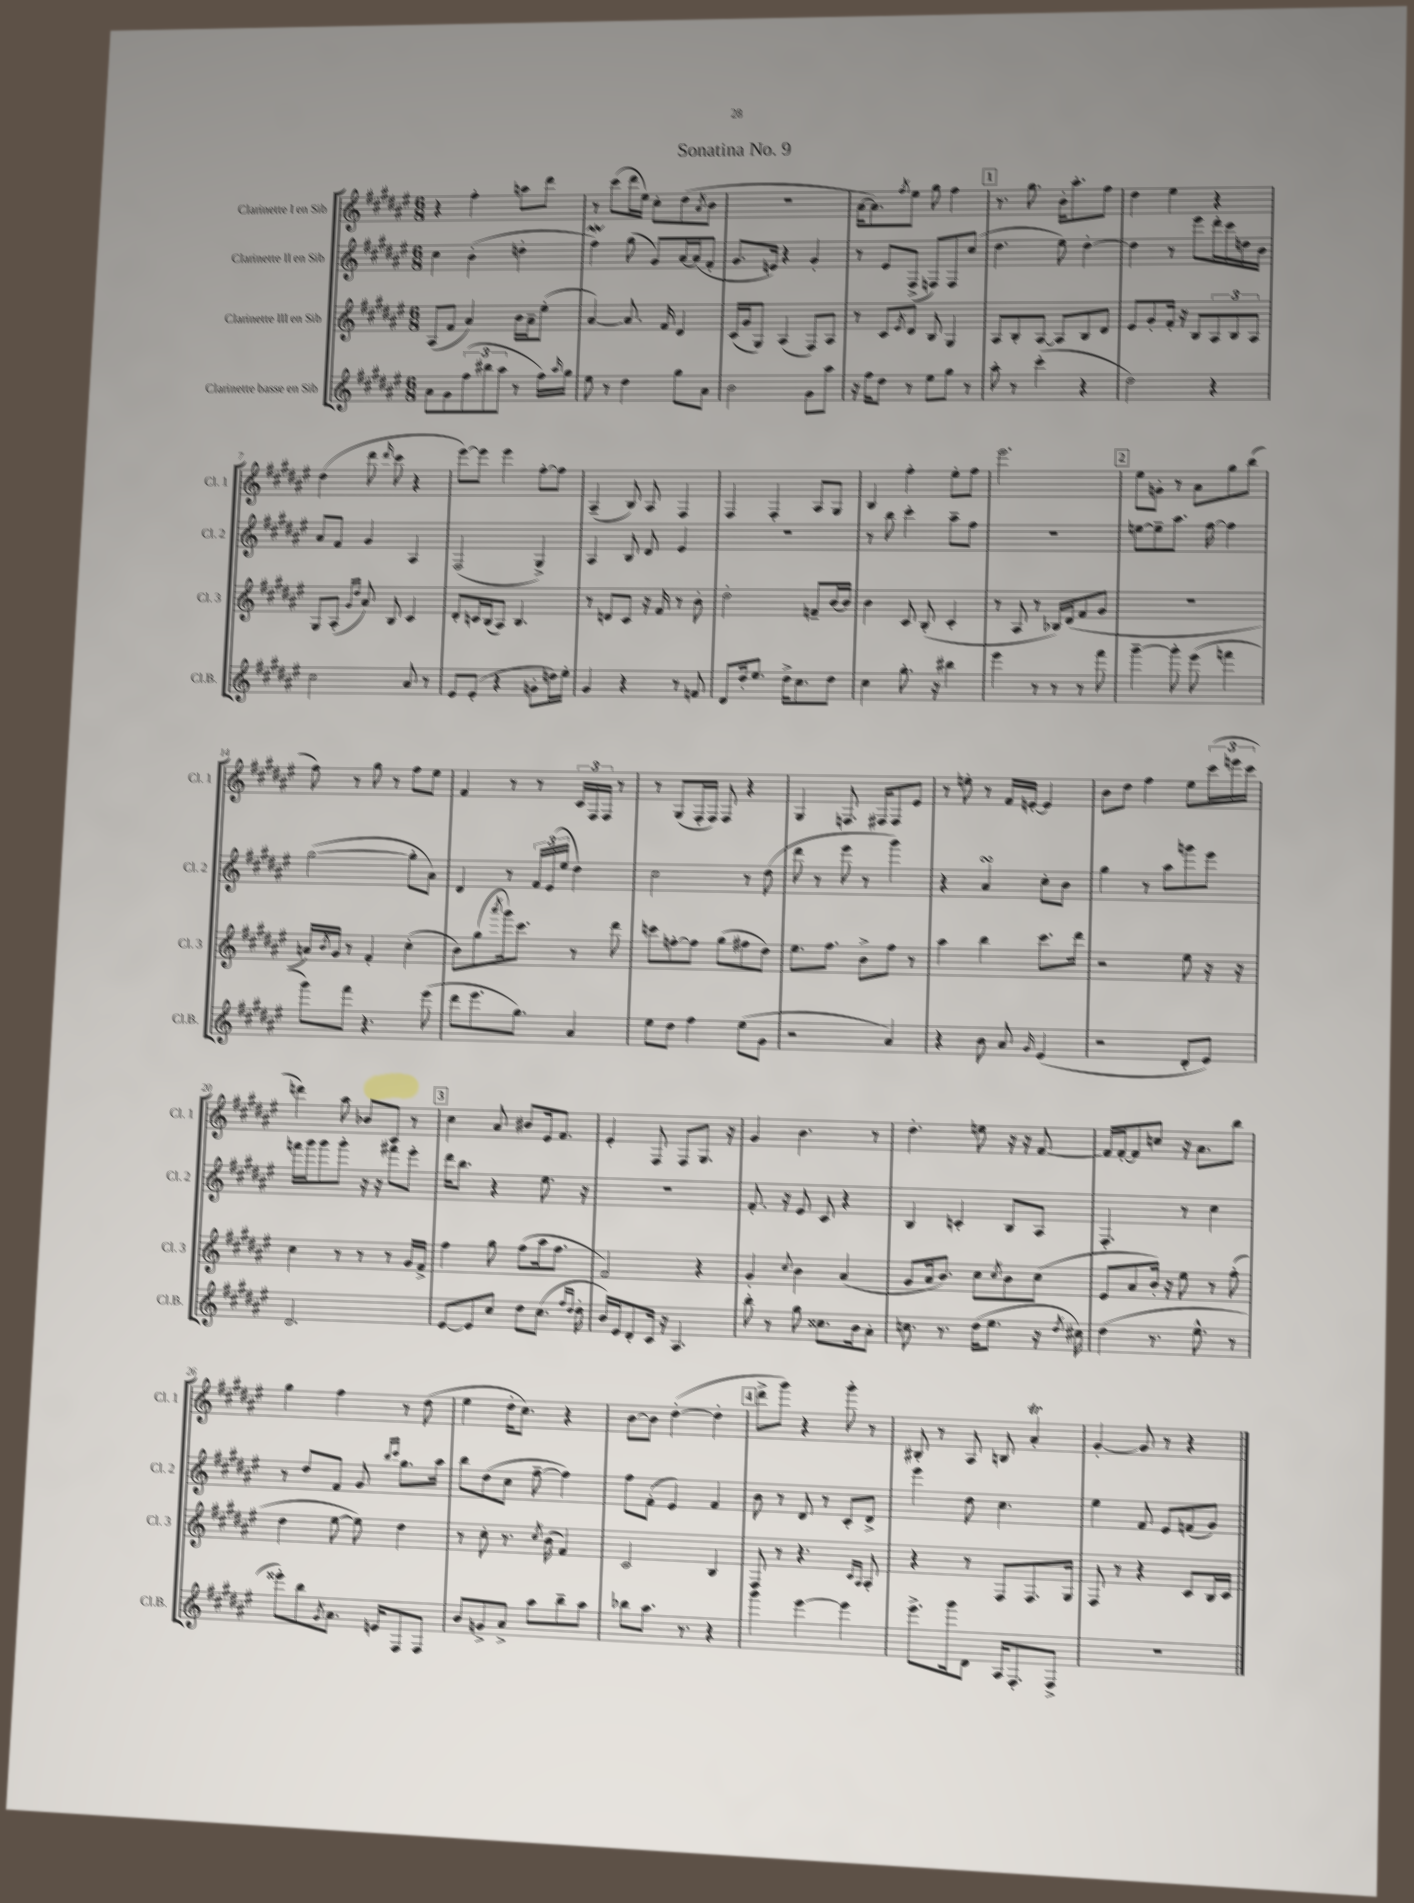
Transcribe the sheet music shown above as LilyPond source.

\header { title = "Sonatina No. 9" }
<<
\new StaffGroup <<
\new Staff = "s0" \with { instrumentName = "Clarinette I en Sib" shortInstrumentName = "Cl. 1" } {
    \clef treble \key fis \major \numericTimeSignature \time 6/8
    r4 fis''4-. a''8 dis'''8 |
    r8 cis'''8( dis'''16 eis''16) cis''8-. dis''8( \acciaccatura { ais'8 } b'8 |
    R2. |
    ais'16~ ais'8.) \acciaccatura { fis''8 } eis''8 gis''8 fis''4 |
    \mark \markup { \box "1" } r8. gis''8. b'16-. ais''8.-. fis''8 |
    dis''4 eis''4 r4 |
    dis''4( dis'''8 \grace { dis'''16 } cis'''8 r4 |
    eis'''8~) eis'''8 eis'''4 fis''8~-. fis''8 |
    ais4--( b8) ais8 fis4 |
    fis4 fis4-. ais8 gis8 |
    b4 fis''4-. eis''8-. fis''8 |
    eis'''2. |
    \mark \markup { \box "2" } eis''8 g'8-. r8 ais'8 gis''8 b''8( |
    fis''8) r8 gis''8 r8 fis''8 eis''8 |
    fis'4 r8 r8 \tuplet 3/2 { cis'16 fis16 fis16 } r8 |
    r8 gis8( fis16-. fis16) fis8 r4 |
    gis4 f8. fis16 fis8 eis'8 |
    r8 e''8-. r8 fis'16 e'16~-. e'4 |
    b'8 dis''8 fis''4 eis''8 \tuplet 3/2 { cis'''16( e'''16 cis'''16 } |
    d'''4) ais''8 bes'8 cis'8 r8 |
    \mark \markup { \box "3" } cis''4 ais'8 bis'8 eis'16 fis'8. |
    eis'4-. fis8 fis8 gis8. r16 |
    gis'4 b'4. r8 |
    dis''4.-. e''8 r16 r16 fis'8~ |
    fis'16 fis'16~-. fis'8 c''8 r16 ais'8. b''8 |
    gis''4 fis''4 r8 dis''8( |
    eis''4 dis''16-. cis''8.) r4 |
    b'8~ b'8 dis''4~-.( dis''4-. |
    \mark \markup { \box "4" } dis'''8-> gis'''8) r4 gis'''8-. r8 |
    bis8-. r8 ais8 b8 ais'4-.\trill |
    gis'4~-. gis'8 r8 r4 \bar "|." |
}
\new Staff = "s1" \with { instrumentName = "Clarinette II en Sib" shortInstrumentName = "Cl. 2" } {
    \clef treble \key fis \major \numericTimeSignature \time 6/8
    cis''4 b'4-.( d''4-. |
    fis''4\mordent) gis''8( gis'8) ais'16~ ais'16( fis'8-. |
    gis'8. e'16) r4 gis'4-. |
    r8 eis'8 fis8->( f8) f8 cis''8( |
    \mark \markup { \box "1" } dis''4. eis''8) dis''4~-. |
    dis''4 r8 eis'''8 dis'''16-. cis'''16 d''16 b'16 |
    ais'8 fis'8 gis'4 ais4 |
    fis2( gis4->) |
    ais4 b8 dis'8 eis'4 |
    R2. |
    r8 b''8 cis'''4-. ais''8-- fis''8 |
    R2. |
    \mark \markup { \box "2" } e''8~ e''8-- ais''8. fis''16~ fis''4 |
    gis''2~( gis''8-. ais'8) |
    dis'4 r8 \tuplet 3/2 { fis'16 eis'16( eis''16 } dis''4) |
    cis''2 r8 dis''8( |
    dis'''8 r8 eis'''8 r8 gis'''4) |
    r4 ais'4\turn cis''8-. b'8 |
    gis''4 r8 ais''8 g'''8 eis'''8 |
    f'''16 gis'''16 gis'''8 gis'''8-. r16 r16 fis'''8 eis'''8-. |
    \mark \markup { \box "3" } dis'''16 b''8. r4 eis''8. r16 |
    R2. |
    fis'8.-. r16 eis'8 cis'8 r4 |
    b4 c'4-. b8 ais8 |
    fis4.-. r8 cis''4 |
    r8 dis''8 fis'8 gis'8 \grace { b''16 cis'''16 } gis''8. ais''16 |
    b''8 dis''8( cis''8 fis''8~-- fis''4) |
    fis''8 fis'8-.( eis'4) fis'4 |
    \mark \markup { \box "4" } b'8 r8 dis'8 r8 cis'8-. dis'8-> |
    eis'''4 dis''8 cis''4. |
    eis''4 fis'8 eis'8 f'8( gis'8) \bar "|." |
}
\new Staff = "s2" \with { instrumentName = "Clarinette III en Sib" shortInstrumentName = "Cl. 3" } {
    \clef treble \key fis \major \numericTimeSignature \time 6/8
    ais8( fis'8 ais'4) b'16 ais'16-- eis''8-.( |
    ais'4~) ais'8. fis'16 dis'4 |
    cis'16( gis'16 gis8) ais4( fis8) ais8 |
    r8 cis'8 \acciaccatura { eis'8 } dis'8 b8 gis4 |
    \mark \markup { \box "1" } ais8 b8-. ais8~ ais8 b8 dis'8 |
    eis'8 gis'8-. fis'16-. r16 b8 \tuplet 3/2 { ais8 b8 ais8 } |
    gis8 ais8-.( \grace { gis'16 dis''16 } ais'8) b8 cis'4 |
    dis'8-. c'16 b16( ais8) b4. |
    r8 d'8 cis'8 r16 fis'16 r8 b'8-. |
    dis''2-. f'8-- b'16~ b'16 |
    b'4 cis'8 b8-.( cis'4-. |
    r8 ais8 r8 bes16) dis'16( fis'8 gis'8 |
    \mark \markup { \box "2" } R2. |
    a'16) \acciaccatura { b'8 } gis'16 r8 fis'4-. cis''4-.( |
    b'8) gis''8( \acciaccatura { ais'''8 } gis'''16) cis'''8. r8 dis'''8 |
    c'''8 f''8~-. f''8 gis''8( fis''8 dis''8) |
    eis''8. fis''8. b'8-> fis''8 r8 |
    ais''4 b''4 cis'''8. dis'''16 |
    r2 eis''8 r16 r16 |
    cis''4 r8 r8 r8 gis'16 fis'16-> |
    \mark \markup { \box "3" } fis''4 gis''8 fis''8( ais''16 fis''8. |
    fis'2) r4 |
    gis'4-. \appoggiatura { cis''8 } b'4 ais'4( |
    gis'8 ais'16 b'8.) cis''8 \acciaccatura { cis''8 } b'8 cis''8( |
    eis'8 ais'8 b'16-.) r16 eis''8 r8 fis''8-.( |
    dis''4 eis''8~ eis''8) dis''4 |
    r8 cis''8-. r8. \acciaccatura { cis''8 } b'16( fis'4) |
    cis'2 b4 |
    \mark \markup { \box "4" } fis8 r8 r4. \grace { cis'16 ais16 } ais8-. |
    r4 r8 fis8 fis8. gis16 |
    fis8 r8 r4 cis'8 b16 cis'16 \bar "|." |
}
\new Staff = "s3" \with { instrumentName = "Clarinette basse en Sib" shortInstrumentName = "Cl.B." } {
    \clef treble \key fis \major \numericTimeSignature \time 6/8
    ais'8 gis'8 \tuplet 3/2 { fis''8( bis''8 ais''8 } r8 fis''16) \grace { ais''16 } gis''16 |
    eis''8 r8 dis''4 gis''8 ais'8 |
    b'2 gis'8 ais''8 |
    r16 fis''16 dis''8 r8 eis''8 gis''8 r8 |
    \mark \markup { \box "1" } ais''8-. r8 cis'''4-.( r4 |
    dis''2) r4 |
    cis''2 ais'8 r8 |
    eis'8 eis'8-.( r4 g'8-. d''16) eis''16-. |
    gis'4 r4 r8 f'8 |
    dis'8 dis''16-. eis''8. dis''16-> cis''8. dis''8 |
    cis''4 gis''8.-. r16 bis''4 |
    eis'''4 r8 r8 r8 fis'''8 |
    \mark \markup { \box "2" } gis'''4~-- gis'''8-. eis'''8( f'''4 |
    gis'''8) fis'''8 r4. eis'''8( |
    dis'''8 eis'''8. gis''8.) ais'4 |
    eis''8 dis''8 fis''4 eis''8( gis'8 |
    r2 ais'4) |
    r4 b'8 ais'8 \grace { gis'16 } eis'4( |
    r2 dis'8-. eis'8) |
    dis'2. |
    \mark \markup { \box "3" } eis'8~ eis'8 cis''8 dis''8 cis''8.( \grace { fis''16 dis''16 } dis''16-. |
    b'16) eis'16 dis'8-. cis'16 r16 ais4. |
    b''8-. r8 gis''8 cisis''8. b'16 ais'8-. |
    c''8. r8. dis''16( eis''8. r16 \acciaccatura { dis''8 } cis''16) |
    dis''4( r8. eis''8.-^ r8 |
    eisis'''8-.) b''8 \acciaccatura { gis'8 } ais'8. e'16 fis8 fis8 |
    b'8 g'8-> ais'8-> ais''8 b''8-- ais''8 |
    bes''8 ais''8. r8. r4 |
    \mark \markup { \box "4" } gis'''4 eis'''4~ eis'''4 |
    eis'''8.-> gis'''16 dis'8 ais16 fis8.-. fis8-> |
    R2. \bar "|." |
}
>>
>>
